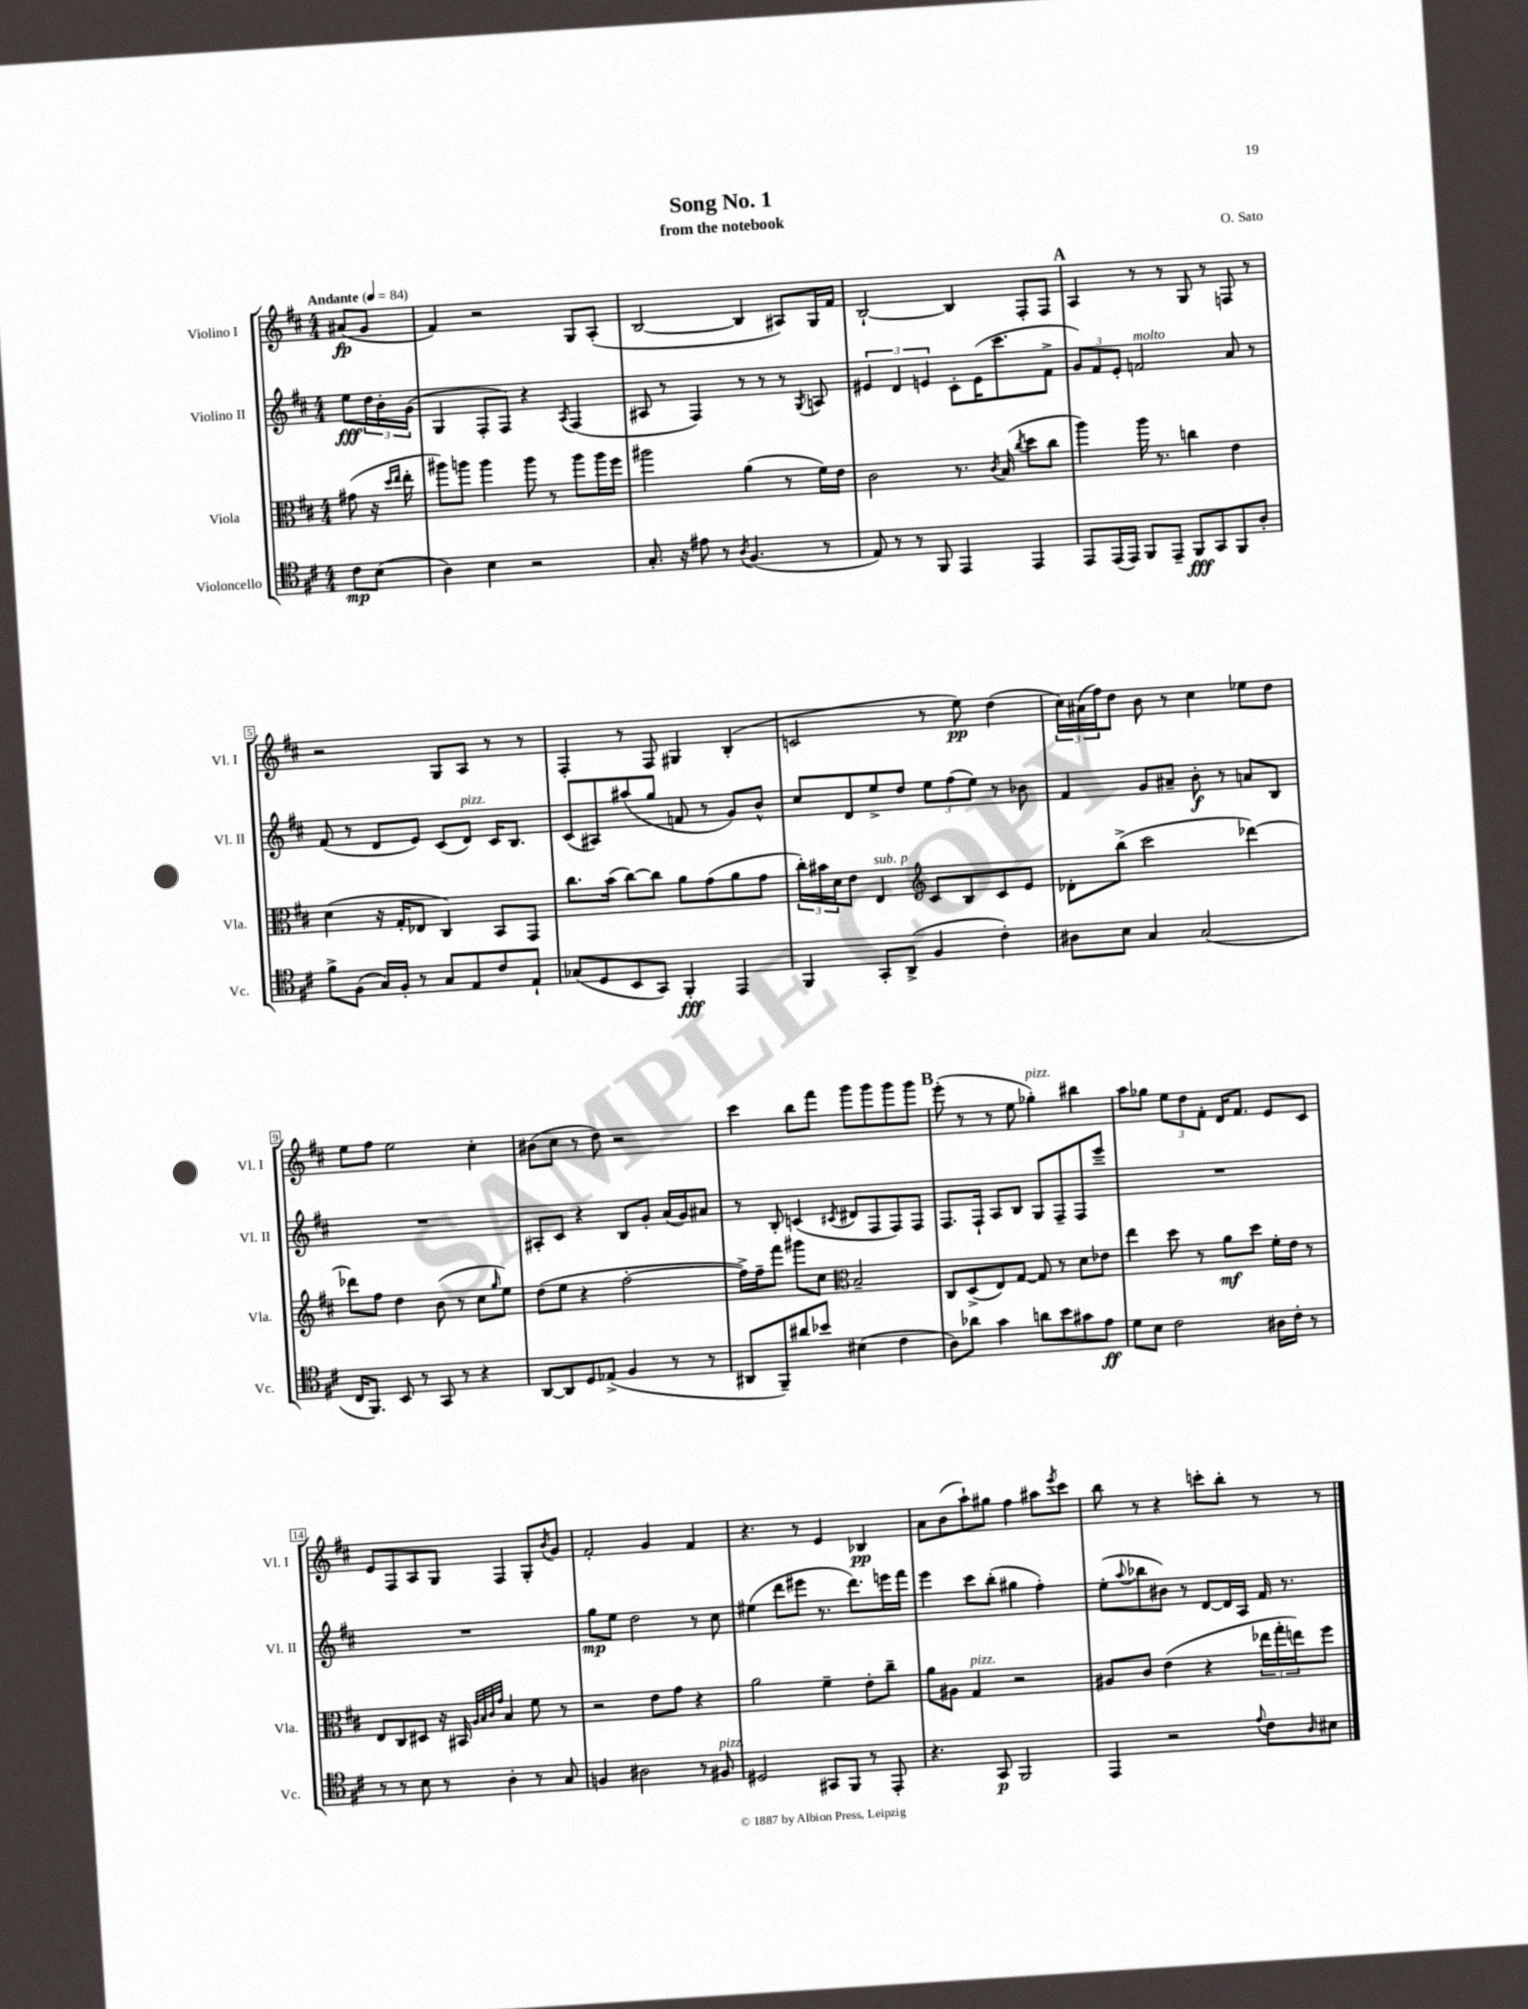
\header { title = "Song No. 1" composer = "O. Sato" subtitle = "from the notebook" }
<<
\new StaffGroup <<
\new Staff = "s0" \with { instrumentName = "Violino I" shortInstrumentName = "Vl. I" } {
    \clef treble \key d \major \numericTimeSignature \time 4/4 \partial 4 \tempo "Andante" 4 = 84
    ais'8\fp( g'8 |
    fis'4) r2 g8 a8-.( |
    b2~ b4 ais8) g16 fis'16 |
    b2~-! b4 fis8-. fis8 |
    \mark \markup { \bold "A" } a4 r8 r8 g8 r8 f8 r8 |
    r2 g8 a8 r8 r8 |
    fis4-. r8 fis8 gis4 b4-.( |
    c'2 r8 e''8\pp) d''4( |
    \tuplet 3/2 { cis''16) ais'16( fis''16) } d''8 b'8 r8 cis''4 ees''8 d''8 |
    e''8 fis''8 e''2 cis''4-. |
    bis'8( cis''8 r8 d''8) r2 |
    cis'''4 b''8 fis'''8 g'''8 g'''8 g'''8 g'''8 |
    \mark \markup { \bold "B" } e'''8-.( r8 r8 e''8 ges''4-.^\markup { \italic "pizz." }) bis''4 |
    a''8 ges''8 \tuplet 3/2 { e''8 d''8 fis'8-. } d'16 fis'8. e'8 cis'8 |
    e'8 fis8 a8 g8 fis4 g8-. \acciaccatura { b'8 } g'8 |
    fis'2-. g'4 fis'4 |
    r4. r8 e'4 bes4\pp |
    a'8 b'8( a''8-!) gis''8 fis''4 ais''8 \acciaccatura { e'''8 } cis'''8 |
    b''8 r8 r4 c'''8-. b''8-. r8 r8 \bar "|." |
}
\new Staff = "s1" \with { instrumentName = "Violino II" shortInstrumentName = "Vl. II" } {
    \clef treble \key d \major \numericTimeSignature \time 4/4 \partial 4
    e''8\fff \tuplet 3/2 { d''16 b'16-. g'16( } |
    g4 fis8-. fis8) r4 \acciaccatura { a8 } fis4( |
    ais8 r8 fis4) r8 r8 r8 \acciaccatura { g8 } a8 |
    \tuplet 3/2 { eis'4 d'4 e'4 } cis'8-. e'16( cis'''8. fis'8-> |
    \mark \markup { \bold "A" } \tuplet 3/2 { g'8) fis'8 e'8-. } f'2^\markup { \italic "molto" } a'8 r8 |
    fis'8( r8 d'8 e'8) cis'8( d'8^\markup { \italic "pizz." }) cis'16 b8. |
    cis'8( ais8) ais''8( g''8 f'8 r8 g'8) b'8-^ |
    cis''8 d'8 e''8-> d''8 \tuplet 3/2 { e''8 fis''8( e''8) } r8 bes'8 |
    fis'4 g'8 ais'8-- b'8-.\f r8 a'8 b8 |
    R1 |
    ais8-. cis'8 r4 b8 g'8-. a'16( g'16) ais'8 |
    r8 b8-. c'4( \acciaccatura { cis'8 } dis'8 fis8 fis8) fis8 |
    \mark \markup { \bold "B" } fis8. fis16-! a8 b8 g8 fis8-- fis8 e'''8-- |
    R1 |
    R1 |
    g''8\mp e''8 d''2 r8 cis''8 |
    eis''4( d'''8 eis'''8 r8. d'''8.) e'''16 fis'''16 |
    e'''4 cis'''8 b''8-.( gis''4 fis''4-.) |
    e''8-.( \appoggiatura { a''8 } bes''8 bis'8) r8 d'8~ d'16 a16 fis'16 r8. \bar "|." |
}
\new Staff = "s2" \with { instrumentName = "Viola" shortInstrumentName = "Vla." } {
    \clef alto \key d \major \numericTimeSignature \time 4/4 \partial 4
    gis'8( r16 \grace { d''16 e''16 } e''16-. |
    ais''8) a''8 a''4 a''8 r8 a''8 a''16 fis''16 |
    ais''2 a'4( r8 fis'16) e'16 |
    cis'2 r8. \acciaccatura { cis'8 } b16( \acciaccatura { cis''8 } d''8 cis''8 |
    \mark \markup { \bold "A" } a''4) a''16 r8. c''4 e'4 |
    d'4( r16 g16-. ees8 cis4) b,8 g,8 |
    cis''8. b'16( cis''8~) cis''8 a'8 g'8( a'8 g'8 |
    \tuplet 3/2 { cis''16-.) bis'16 d'16 } e'8 e4^\markup { \italic "sub. p" } \clef treble cis'8 b8 cis'8 e'8 |
    des'8-. b''8->( cis'''2 des'''4~) |
    des'''8 fis''8 d''4 b'8( r8 cis''8 \grace { g''16 } e''8) |
    d''8( e''8 r4 fis''2~-. |
    fis''16->) fis''16-- fis'''8 gis'''8 cis''8 \clef alto b2-- |
    \mark \markup { \bold "B" } cis8 d8->( e8) g8~ g8 r8 d'8 ees'8 |
    e''4 d''8 r8 a'8\mf d''8 fis'16-. e'16 r8 |
    e8 cis8 dis8 r16 bis,16 \grace { a32 b32 cis'32 g'32 } b4 fis'8 r8 |
    r2 e'8 g'8 r4 |
    a'2 fis'4-- e'8-. cis''8-- |
    a'8 ais8 g4^\markup { \italic "pizz." } r2 |
    ais8 cis'8 e'4( r4 \tuplet 3/2 { ees''16 g''16-. e''16) } fis''8 \bar "|." |
}
\new Staff = "s3" \with { instrumentName = "Violoncello" shortInstrumentName = "Vc." } {
    \clef tenor \key d \major \numericTimeSignature \time 4/4 \partial 4
    cis'8\mp b8( |
    a4) b4 r2 |
    g8.-. r16 eis'8 r8 \acciaccatura { a8 } fis4.( r8 |
    e8) r8 r8 fis,8 e,4 e,4 |
    \mark \markup { \bold "A" } e,8 e,16( e,16) fis,8 e,8-- fis,8\fff g,8 fis,8 a8-. |
    fis'8-> fis8( g16) fis16-. r8 g8 e8 cis'8 e8-! |
    ges8( d8 b,8 g,8) fis,4-.\fff e,4 |
    fis,4 g,8-. a,8->( fis4 cis'4-.) |
    ais8 b8 g4 g2( |
    cis16 fis,8.) b,8 r8 g,8 r8 r4 |
    a,8~ a,8 d8 ees8->( fis4 r8 r8 |
    ais,8 fis,8--) ais'8 bes'8 bis4( cis'4 |
    \mark \markup { \bold "B" } a8) aes'8 g'4 a'8 b'8 gis'8 e'8\ff |
    d'8 b8 cis'2 ais16 cis'16-. r8 |
    r8 r8 b8 r8 a4-. r8 g8 |
    f4 ais2 r8 fis8^\markup { \italic "pizz." } |
    dis2 gis,8 fis,8 r8 e,8-. |
    r4. g,8\p fis,2 |
    e,4 r2 \appoggiatura { e'8 } cis'8 \grace { a16 } bis8 \bar "|." |
}
>>
>>
\layout { \context { \Score \override BarNumber.stencil = #(make-stencil-boxer 0.1 0.3 ly:text-interface::print) } }
